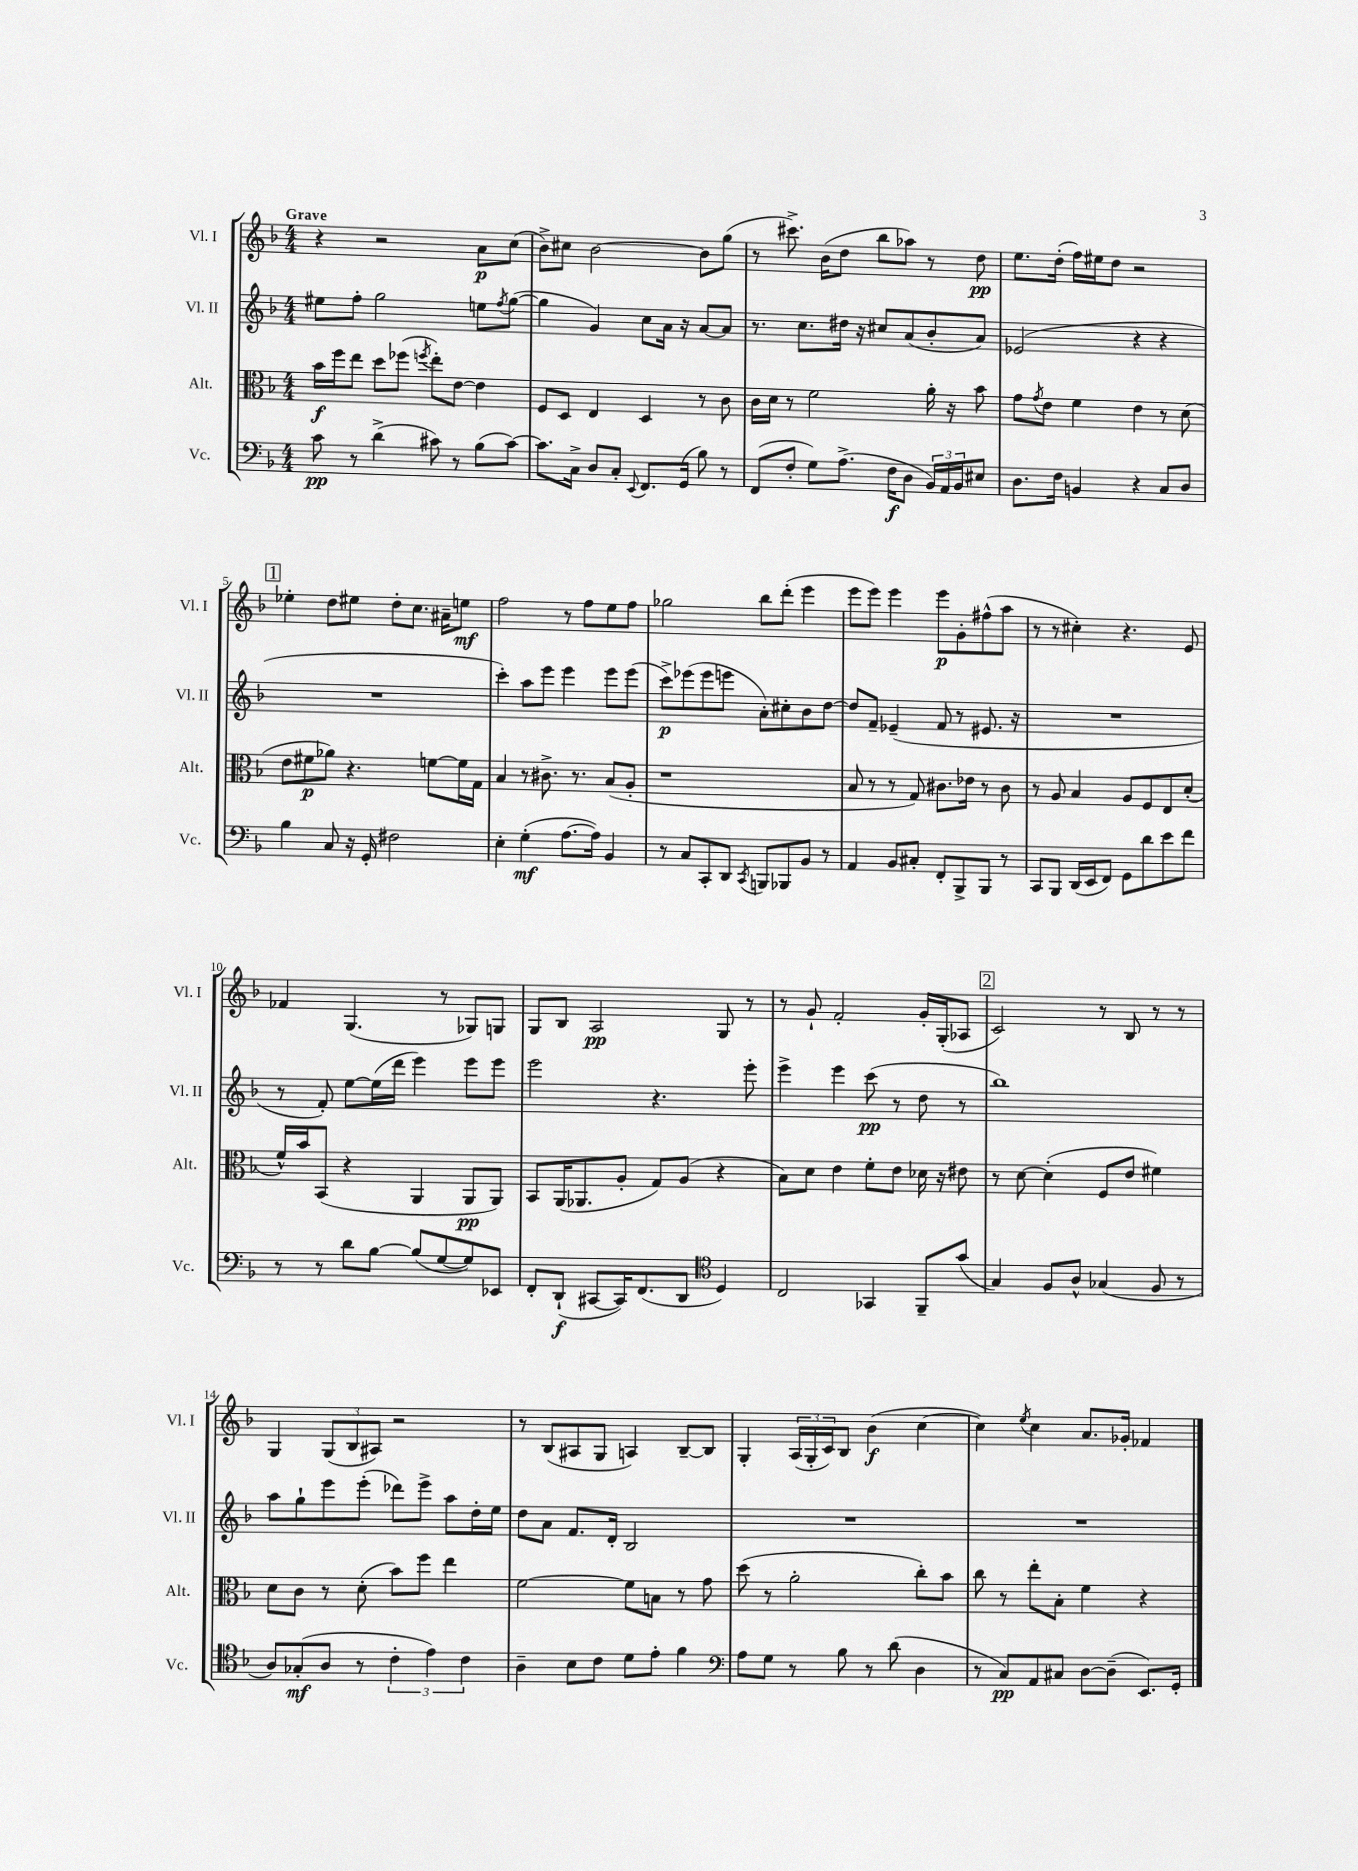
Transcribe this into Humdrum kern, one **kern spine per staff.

**kern	**kern	**kern	**kern
*staff4	*staff3	*staff2	*staff1
*clefF4	*clefC3	*clefG2	*clefG2
*k[b-]	*k[b-]	*k[b-]	*k[b-]
*M4/4	*M4/4	*M4/4	*M4/4
8c\	16b-\LL	8ee#\L	4r
.	16ff\J	.	.
8r	8ee\J	8ff'\J	.
(4d^\	8dd\L	2gg\	2r
.	(8ff-\J	.	.
.	8qff/	.	.
8c#\)	8ee'\L)	.	.
8r	[8e\J	.	.
(8B-\L	4e\]	8ee\L	8a\L
.	.	8qff/	.
[8c#\J)	.	([8gg\J	(8cc\J
=	=	=	=
8.c#\]L	8F/L	4gg\]	8b-^\L)
.	8D/J	.	8cc#\J
16C^\Jk	.	.	.
8D/L	4E/	4g/)	[2b-\
8C'/J	.	.	.
8qqEE/	.	.	.
8.FF/L	4D/	8cc\L	.
.	.	16a\Jk	.
(16GG/Jk	.	16r	.
8B-\)	8r	[8a/L	8b-\]L
8r	8c\	8a/]J	(8gg\J
=	=	=	=
(8FF/L	16c\LL	8.r	8r
.	16d\JJ	.	.
8F'/J	8r	.	8.ccc#^\)
.	.	8.cc\L	.
8G\L)	2f\	.	.
.	.	.	(16b-\LK
(8.A^\J	.	16dd#\Jk	8dd\J
.	.	16r	.
.	.	8cc#/L	8bb-\L
16F\LK	.	.	.
8D\J	.	(8a/	8aa-\J)
24BB-/LL)	16a'\	8b-'/	8r
24AA/	.	.	.
.	16r	.	.
24BB-/J	.	.	.
8E#/J	8b-\	8a/J)	8dd\
=	=	=	=
8.D\L	8g\L	(2e-/	8.ee\L
.	8qg/	.	.
.	8e\J	.	.
16F\Jk	.	.	(16dd'\Jk
4BB/	4f\	.	16ff\LL)
.	.	.	16ee#\J
.	.	.	8dd\J
4r	4e\	4r	2r
8C/L	8r	4r	.
8D/J	(8d\	.	.
=	=	=	=
4B-\	8e\L	1r	4ee-'\
.	8f#\	.	.
8C/	8a-\J)	.	8dd\L
16r	4.r	.	8ee#\J
16GG'/	.	.	.
2F#\	.	.	8dd'\L
.	.	.	8.cc\J
.	[8f\L	.	.
.	.	.	16a#~\LK
.	16f\]L	.	8ee\J
.	16G\JJ	.	.
=	=	=	=
4E'\	4B-/	4ccc'\)	2ff\
(4G'\	8r	8aa\L	.
.	8.c#^\	8eee\J	.
[8.A\L	.	4eee\	8r
.	8.r	.	.
.	.	.	8ff\L
16A\]Jk)	.	.	.
4BB-/	(8B-/L	8eee\L	8ee\
.	8A'/J	(8eee\J	8ff\J
=	=	=	=
8r	1r	8ccc^\L)	2gg-\
8C/L	.	(8eee-\	.
8CC'/	.	8eee-\	.
8DD/J	.	8eee\J	.
8qCC/	.	.	.
8BBB/L	.	8a'\L)	8bb-\L
8BBB-/	.	8cc#'\	(8ddd'\J
8BB-/J	.	8b-\	4eee\
8r	.	[8dd\J	.
=	=	=	=
4AA/	8B-/	8dd/]L	8eee\L
.	8r	8f~/J	8eee\J)
8BB-/L	8r	(4e-~/	4eee\
8C#'/J	8G/)	.	.
8FF'/L	8.c#\L	8f/	8eee\L
8BBB-^/	.	8r	8g'\
.	16e-\Jk	.	.
8BBB-/J	8r	8.e#/	(8ff#^^\
8r	8c#\	.	8aa\J
.	.	16r	.
=	=	=	=
8CC/L	8r	1r	8r
8BBB-/J	8A/	.	8r
(16DD/LL	4B-/	.	4cc#'\)
16EE/J	.	.	.
8FF/J)	.	.	.
8GG\L	8A/L	.	4.r
8d\	8F/	.	.
8e\	8E/	.	.
8f\J	(8d'/J	.	8e/
=	=	=	=
8r	16f^^/LL)	8r	4f-/
.	16b-/J	.	.
8r	(8BB-/J	8f'/)	.
8d\L	4r	[8ee\L	(4.G/
[8B-\J	.	(16ee\]L	.
.	.	16ddd\JJ	.
(8B-/]L	4AA/	4eee\)	.
[8G/	.	.	8r
8G/])	8AA/L	8eee\L	8G-/L)
8EE-/J	8AA/J)	8eee\J	8G/J
=	=	=	=
8FF'/L	8BB-/L	2eee\	8G/L
(8DD`/J	(16AA/K	.	8B-/J
.	8.AA-/	.	.
[8CC#/L	.	.	2A/
16CC#/]K)	8A'/J	.	.
(8.FF/	.	.	.
.	8G/L)	4.r	.
8DD/J	(8A/J	.	.
*clefC4	*	*	*
4D/)	4r	.	8G/
.	.	8eee'\	8r
=	=	=	=
2C/	8B-\L)	4eee^\	8r
.	8d\J	.	8g`/
.	4e\	4eee\	2f'/
4GG-/	8f'\L	(8ccc\	.
.	8e\J	8r	.
8FF~/L	16d-\	8dd\	16g'/LL
.	16r	.	(16G'/J
(8g/J	8e#\	8r	8A-/J
=	=	=	=
4G/)	8r	1bb-)	2c/)
.	[8d\	.	.
8F/L	(4d'\]	.	.
8A^^/J	.	.	.
(4G-/	8F/L	.	8r
.	8e/J	.	8B-/
8F/	4f#\)	.	8r
8r	.	.	8r
=	=	=	=
8A/L)	8d\L	8aa\L	4G/
(8G-'/	8c\J	8gg`\	.
8A/J	8r	8eee\	(12G/L
.	.	.	12B-/
8r	(8d'\	(8eee'\J	.
.	.	.	12A#/J)
6c'\	8b-\L)	8ddd-\L)	2r
.	8ff\J	8eee^\J	.
6e\)	.	.	.
.	4ee\	8aa\L	.
6c\	.	.	.
.	.	16dd'\L	.
.	.	16ee\JJ	.
=	=	=	=
4A~\	[2f\	8dd\L	8r
.	.	8a\J	(8B-/L
8B-\L	.	8.f/L	8A#/
8c\J	.	.	8G/J
.	.	16d'/Jk	.
8d\L	8f\]L	2B-/	4A/)
8e'\J	8B\J	.	.
4f\	8r	.	[8B-~/L
.	8g\	.	8B-/]J
=	=	=	=
*clefF4	*	*	*
8A\L	(8dd\	1r	4G'/
8G\J	8r	.	.
8r	2a'\	.	(24A/LL
.	.	.	24G'/
.	.	.	24c/J)
8B-\	.	.	8B-/J
8r	.	.	(4b-\
(8d\	.	.	.
4D\	8cc'\L)	.	[4cc\
.	8b-\J	.	.
=	=	=	=
8r	8cc\	1r	4cc\])
8C/L)	8r	.	.
.	.	.	8qee/
8AA/	8ee'\L	.	4cc\
8C#/J	8B-'\J	.	.
[8D\L	4f\	.	8.a/L
(8D~\]J	.	.	.
.	.	.	16g-'/Jk
8.EE/L)	4r	.	4f-/
16GG'/Jk	.	.	.
==	==	==	==
*-	*-	*-	*-
